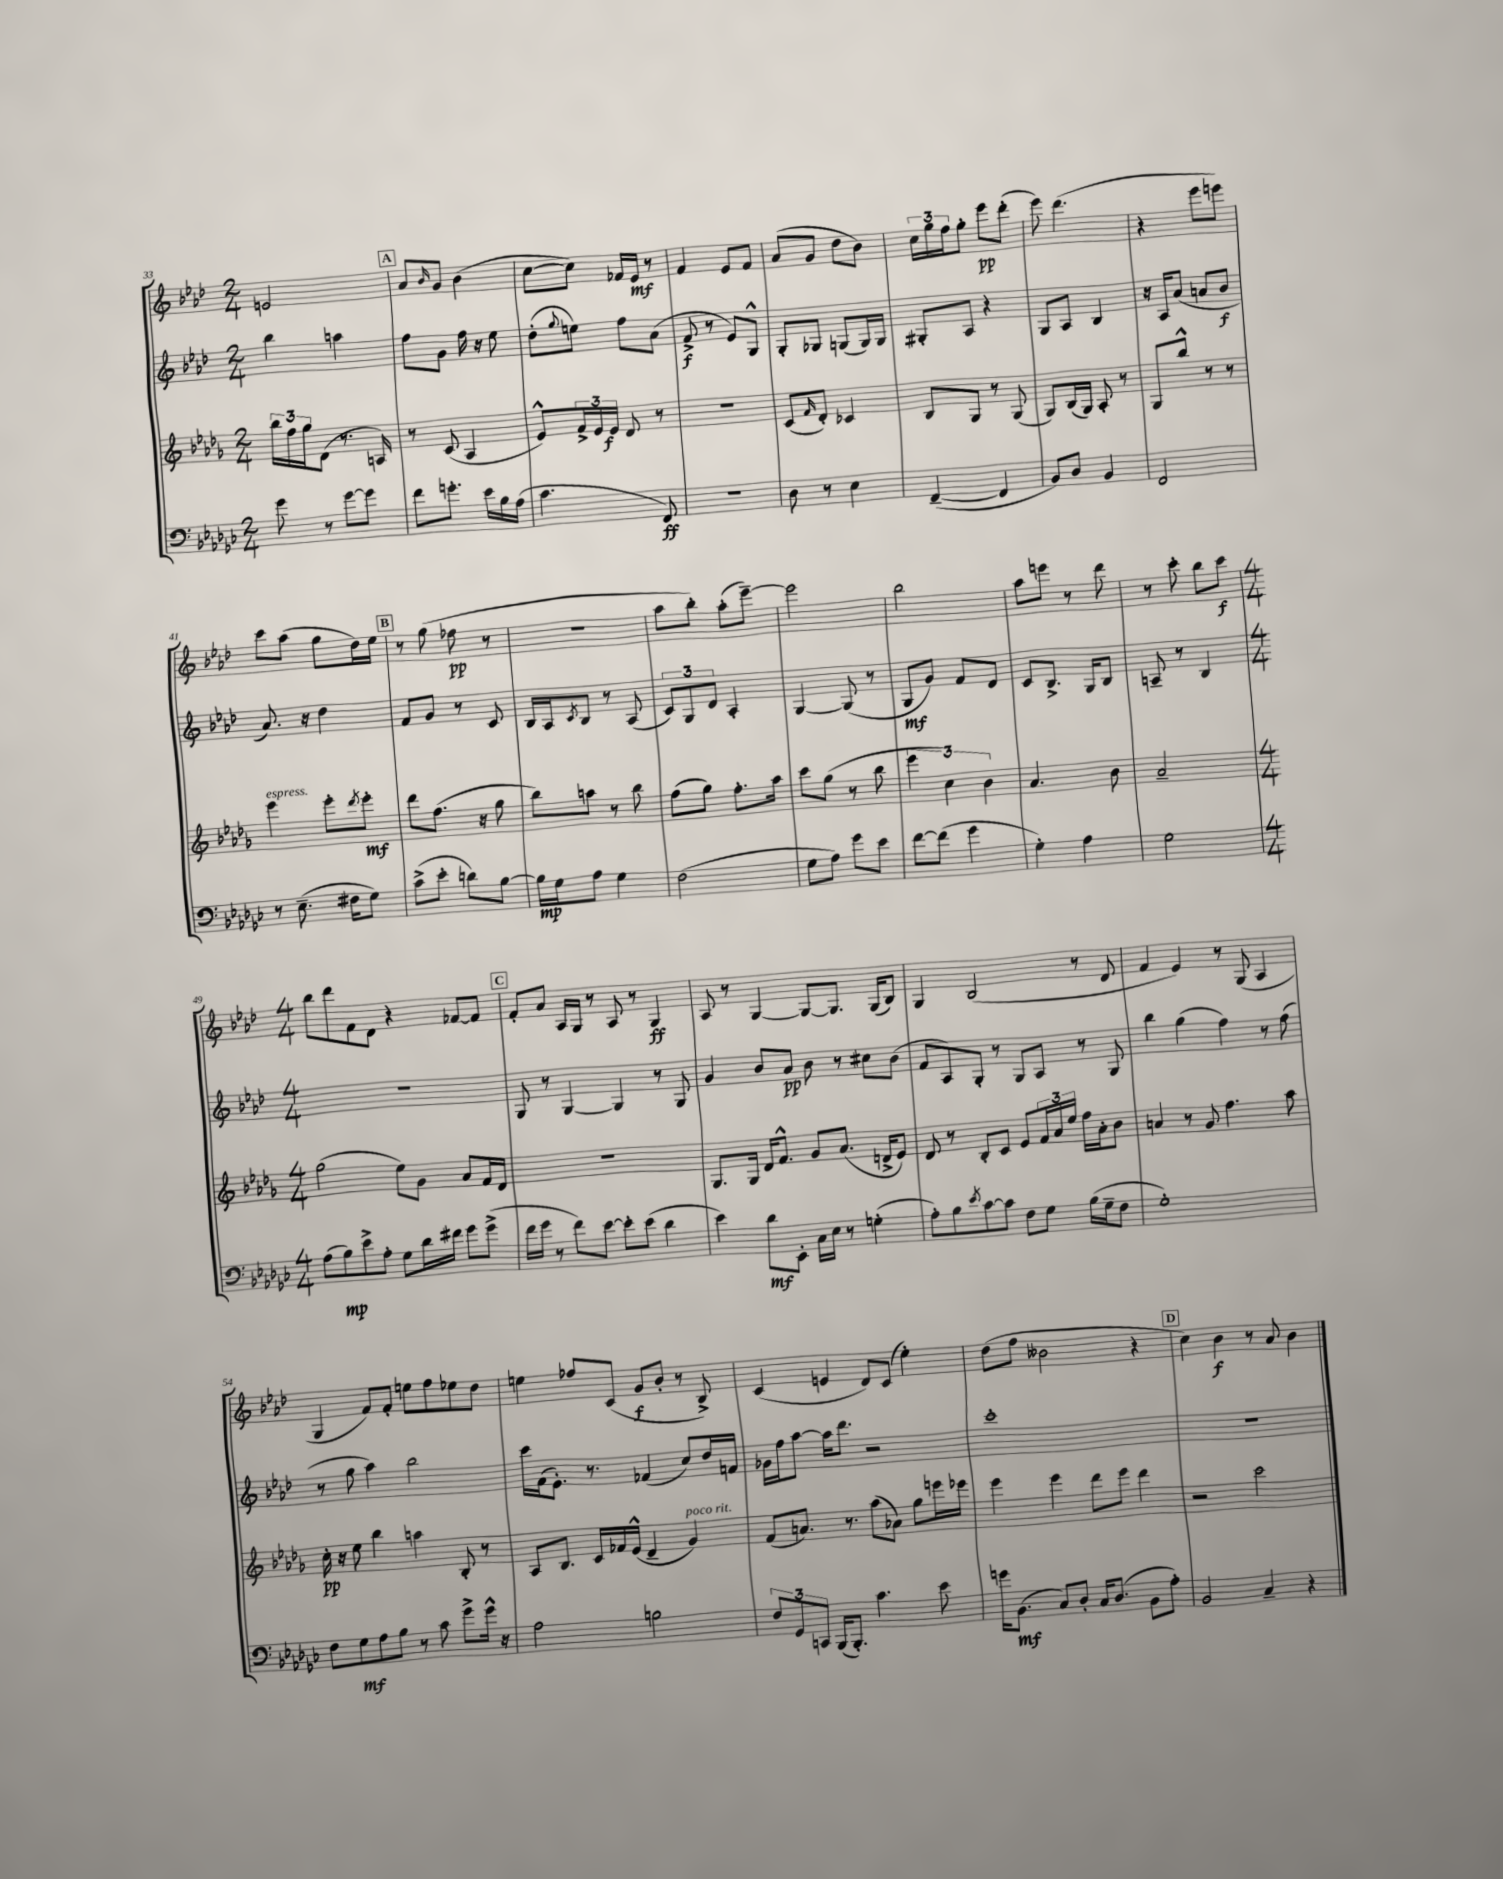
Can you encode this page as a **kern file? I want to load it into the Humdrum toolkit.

**kern	**kern	**kern	**kern
*staff4	*staff3	*staff2	*staff1
*clefF4	*clefG2	*clefG2	*clefG2
*k[b-e-a-d-g-c-]	*k[b-e-a-d-g-]	*k[b-e-a-d-]	*k[b-e-a-d-]
*M2/4	*M2/4	*M2/4	*M2/4
8g-	24bb-	4bb-	2e
.	24ff	.	.
.	24gg-	.	.
8r	(8d-	.	.
[8g-	8.r	4aa	.
8g-]	.	.	.
.	16A)	.	.
=	=	=	=
8f	8r	8ff	8a-
.	.	.	16qqb-
8.g'	(8c	8g	8g
.	4A-	16ff	(4b-
16e-	.	16r	.
16B-	.	8ee-	.
(16A-	.	.	.
=	=	=	=
4.c-	8e-^^)	(8dd-'	[8cc
.	.	8qqgg	.
.	24f^	8ee)	8cc])
.	24e-	.	.
.	24e-	.	.
.	8d-	8ff	16f-
.	.	.	16e-
8FF)	8r	(8a-	8r
=	=	=	=
2r	2r	8f^	4f
.	.	8r	.
.	.	8e-)	8e-
.	.	8G^^	8f
=	=	=	=
8D-	(8c	8G'	(8a-
.	16qqf	.	.
8r	8d-')	8G-	8g
4E-	4c-	(8G	8dd-
.	.	16G)	8b-)
.	.	16G	.
=	=	=	=
([4FF~	8B-	8G#'	24cc
.	.	.	24gg
.	.	.	24ff
.	8G-	8A-	8gg'
4FF]	8r	4r	8eee-
.	(8G-	.	(8ddd-'
=	=	=	=
8BB-)	8G-)	8G	8eee-)
8D-	(16B-	8A-	(4.ddd-
.	16G-)	.	.
4BB-	8A-'	4B-	.
.	8r	.	.
=	=	=	=
2FF	8G-	16r	4r
.	.	16A-	.
.	8bb-^^	(8a-	.
.	8r	8a	8eee-
.	8r	8b-	8eee)
=	=	=	=
8r	4eee-	8.a-)	8ccc
(8.E-~	.	.	(8aa-
.	.	16r	.
.	8eee-'	4dd-	8gg
16F#	.	.	.
.	8qddd-	.	.
8G-)	8eee-'	.	16dd-)
.	.	.	16ee-
=	=	=	=
(8c-^	8ddd-	8f	8r
8e-'	(8.ff	8g	(8gg
8d)	.	8r	8ff-
.	16r	.	.
[8B-	8gg-	8c	8r
=	=	=	=
16B-]	8bb-)	16B-	2r
16G-	.	16A-	.
.	.	8qc	.
8A-	8aa	8B-	.
4G-	8r	8r	.
.	8bb-	(8A-	.
=	=	=	=
(2F	(8ff	12c)	8aa-
.	.	12G	.
.	8gg-)	.	8bb-')
.	.	12d-	.
.	8.ff'	4A-'	(8aa-'
.	.	.	[8eee-~)
.	16aa-	.	.
=	=	=	=
8G-	8ccc	[4G	2eee-]
8A-)	(8gg-	.	.
8g-	8r	(8G]	.
8e-	8bb-	8r	.
=	=	=	=
[8f	6eee-	8G	2bb-
(8f]	.	8g)	.
.	6cc)	.	.
4g-	.	8f	.
.	6b-	.	.
.	.	8d-	.
=	=	=	=
4G-')	4.a-	8c	8aa-
.	.	8.B-^	8eee
4A-	.	.	8r
.	.	16G	.
.	8b-	8B-	8ddd-
=	=	=	=
2G-	2a-~	8A~	8r
.	.	8r	8ccc'
.	.	4B-	8bb-
.	.	.	8ccc
=	=	=	=
*M4/4	*M4/4	*M4/4	*M4/4
(8A-	(2gg-	1r	8bb-
8B-)	.	.	8ddd-
8e-^	.	.	8f
8A-'	.	.	8d-
8G-	8ee-)	.	4r
16d-	8g-	.	.
16f#	.	.	.
8g-	8a-	.	[8f-
(8g-^	16f	.	8f-]
.	16d-	.	.
=	=	=	=
16f	1r	8G	8f'
16g-	.	.	.
8r	.	8r	8a-
8f)	.	[4G	16A-
.	.	.	16G
[8e-	.	.	8r
8e-']	.	4G]	8A-
(8e-	.	.	8r
4d-	.	8r	4G
.	.	8G	.
=	=	=	=
4e-)	8.G-	4g	8A-
.	.	.	8r
.	16G-	.	.
8d-	16d-	8b-	[4G
.	8.f^^	.	.
8EE-'	.	8a-	.
16C-	8g-	8b-	8G_
16E-	.	.	.
8r	(8.a-	8r	8.G]
(4G'	.	8cc#	.
.	16d^	.	(16G
.	8e-)	(8b-	8B-)
=	=	=	=
8A-')	8d-	8f	4G
8B-	8r	8A-)	.
8qe-	.	.	.
[8c-	8B-'	8G'	(2B-
8c-]	8c	8r	.
8F	8e-	8G	.
8G-	24f	8A-	.
.	24a-	.	.
.	24ee-	.	.
(16B-	16ff	8r	8r
16G-~	16a-'	.	.
8F	8b-	8G	8d-
=	=	=	=
1G-')	4a	4bb-	4f
.	8r	(4gg	4e-)
.	8g-	.	.
.	4.ff	4ff)	8r
.	.	.	(8G
.	.	8r	4A-
.	8aa-	(8ff	.
=	=	=	=
8F	16cc'	8r	4G
.	16r	.	.
8G-	8ee-	8gg	.
8A-	4bb-	4aa-)	8f)
8B-	.	.	8f'
8r	4aa	2bb-	8ee
8c-	.	.	8ff
8g-^	8B-'	.	8ee-
16g-^^	8r	.	8dd-
16r	.	.	.
=	=	=	=
2A-	8A-	16ccc	4ee
.	.	(16f	.
.	8.B-	8.e-')	.
.	.	.	8ff-
.	16c	8.r	.
.	16f-	.	(8c
.	(16e-^^	.	.
2B	4d-~	(4f-	8g
.	.	.	8b-'
.	4g-)	8cc)	8r
.	.	16dd-	8B-^)
.	.	16f	.
=	=	=	=
12F	(8f	16g-	(4c
.	.	16ff	.
12GG-	.	.	.
.	8.a)	[8aa-	.
12CC	.	.	.
(16BBB-	.	16aa-]	4e
8.BBB-')	8.r	8.ddd-	.
4.c-	(8aa-	2r	8d-)
.	8a-)	.	(8c
.	8gg-	.	4ee-')
8e-	16eee	.	.
.	16eee-	.	.
=	=	=	=
16g	4eee-	1ccc'	(8dd-
(8.BB-	.	.	.
.	.	.	8ff
8C-)	4eee-	.	2b--
8D-'	.	.	.
16C-	8ddd-	.	.
(8.D-	.	.	.
.	8eee-	.	.
8BB-	4ddd-	.	4r
8A-')	.	.	.
=	=	=	=
2BB-	2r	1r	4cc)
.	.	.	4b-
4C-~	2ccc	.	8r
.	.	.	8a-
4r	.	.	4b-
==	==	==	==
*-	*-	*-	*-
